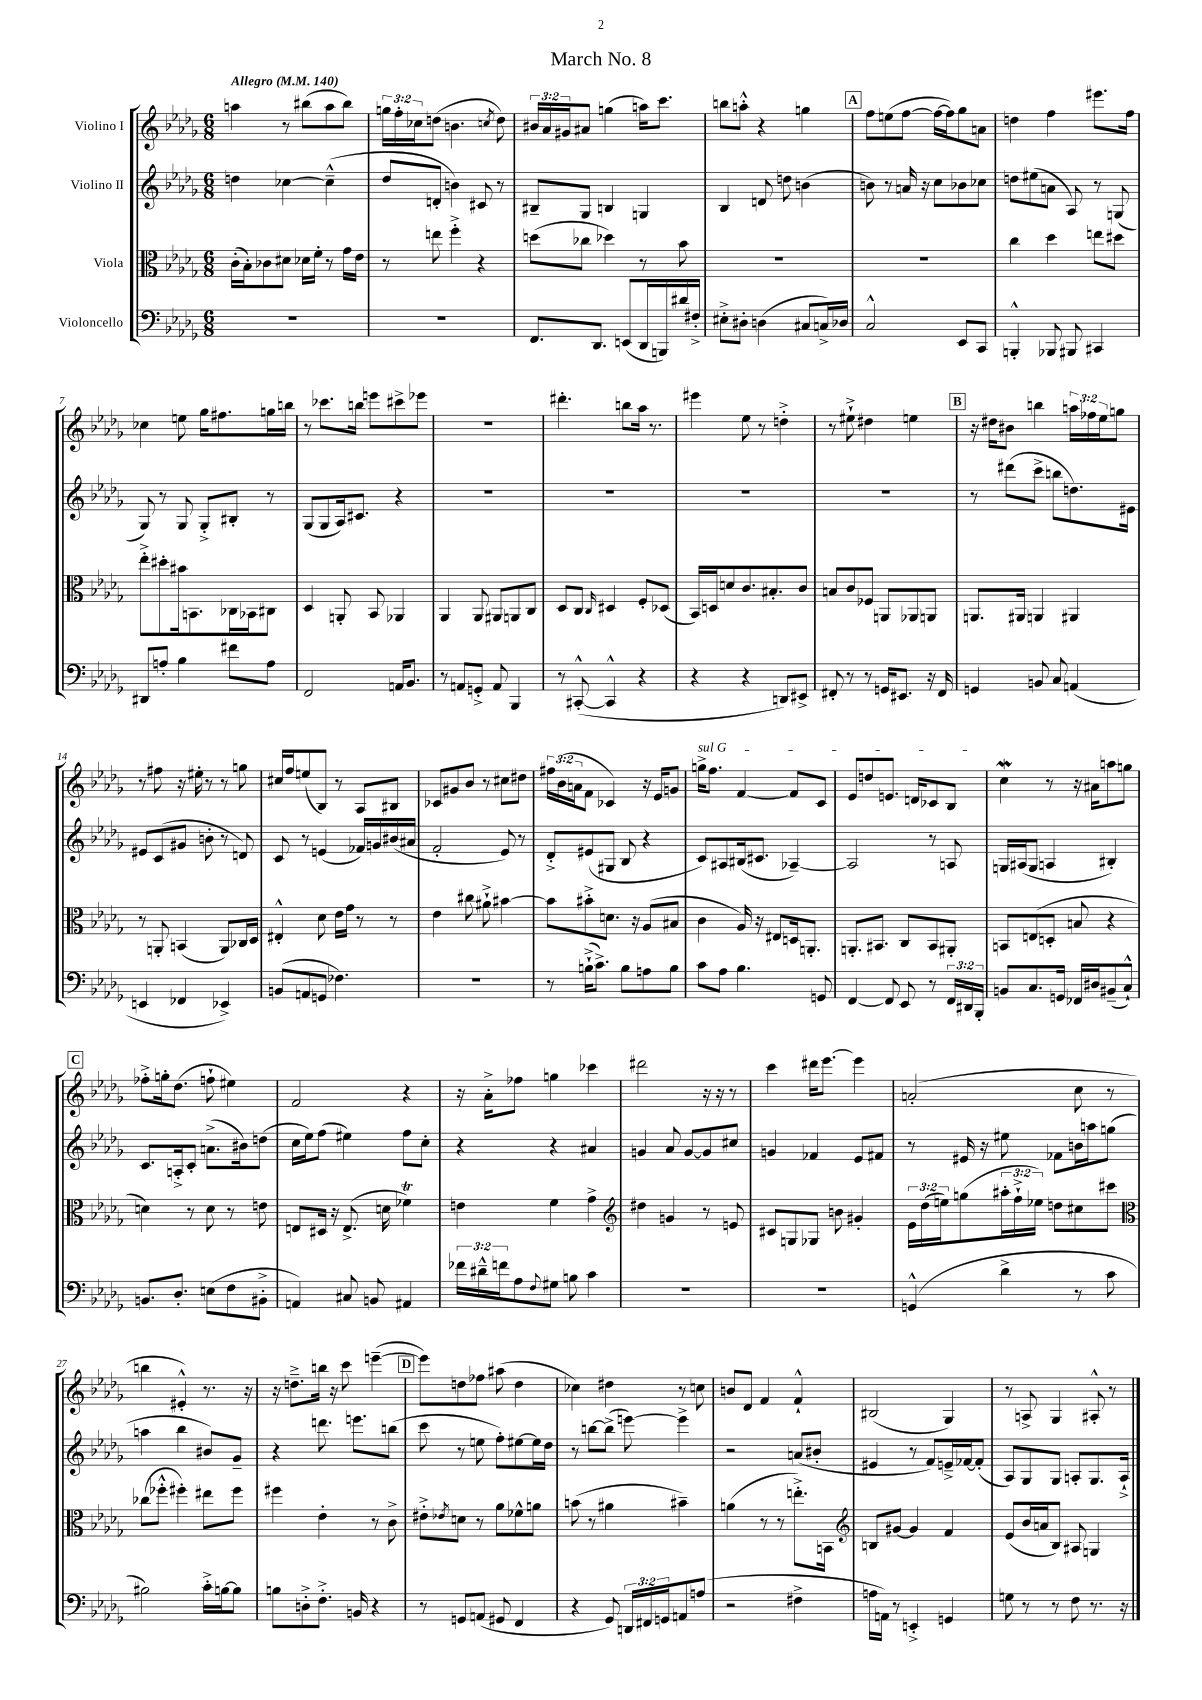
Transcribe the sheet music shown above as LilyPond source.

\header { title = "March No. 8" }
<<
\new StaffGroup <<
\new Staff = "s0" \with { instrumentName = "Violino I" } {
    \clef treble \key des \major \numericTimeSignature \time 6/8 \override Staff.TupletNumber.text = #tuplet-number::calc-fraction-text \tempo "Allegro" 4 = 140
    a''4 r8 bis''8( a''8 bis''8) |
    \tuplet 3/2 { g''16 f''16-. ces''16 } d''8( b'4. \acciaccatura { c''8 } d''8) |
    \tuplet 3/2 { bis'16 aes'16 gis'16 } ais'8 g''4( a''16) c'''8. |
    b''8 a''8-.-^ r4 g''4 |
    \mark \markup { \box "A" } f''8 e''8( f''8~ f''16~ f''16) ges''8 a'8 |
    d''4 f''4 eis'''8. f''16 |
    ces''4 e''8 ges''16 fis''8. g''16 b''16 |
    r8 ces'''8. b''16 e'''8 cis'''8-> ees'''8 |
    R2. |
    dis'''4.-. b''8 aes''16 r8. |
    eis'''4 ees''8 r8 d''4-.-> |
    r8 eis''8-!-> dis''4 e''4 |
    \mark \markup { \box "B" } r16 dis''16 bis'8 b''4 \tuplet 3/2 { a''16 fes''16 ees''16 } g''8 |
    r8 fis''8 r16 eis''16-. r8 r8 g''8 |
    cis''16 f''16 e''8( bes8) r8 aes8 bis8 |
    ces'8 gis'8 bes'8 r8 cis''8 dis''8 |
    \tuplet 3/2 { fis''16 bes'16( a'16 } f'8 ces'4) r16 ees'16 g'8 |
    \once \override TextSpanner.bound-details.left.text = \markup { \italic "sul G" } g''16->\startTextSpan f''8. f'4~ f'8 c'8 |
    ees'8 d''8 e'8. d'16 ces'8 bes8\stopTextSpan |
    c''4\mordent r8 r16 ais'16 a''8 g''8 |
    \mark \markup { \box "C" } fes''8-.-> g''16-. des''8.( f''8-! eis''4) |
    f'2 r4 |
    r16 aes'16-.-> fes''8 g''4 ces'''4 |
    dis'''2 r16 r16 r8 |
    c'''4 dis'''16 ees'''8.~ ees'''4 |
    a'2-.( c''8 r8 |
    b''4 eis'4-.-^) r8. r16 |
    r16 d''8.---> b''16 r16 c'''8 e'''4~--( |
    \mark \markup { \box "D" } e'''8) d''8 fes''8 ais''8( d''4 |
    ces''4) dis''4 r8 c''8 |
    b'8 des'8 f'4 f'4-!-^ |
    bis2( ges4) |
    r8 a8-> ges4 ais8-.-^ r8 \bar "|." |
}
\new Staff = "s1" \with { instrumentName = "Violino II" } {
    \clef treble \key des \major \numericTimeSignature \time 6/8
    d''4 ces''4~ ces''4---^( |
    des''8 d'8-. b'4) cis'8 r8 |
    bis8-- ges8 b4 g4 |
    bes4 d'8 d''8 b'4( |
    \mark \markup { \box "A" } b'8) r8 a'16 r16 c''8 bes'8 ces''8 |
    d''8 eis''8( a'8 aes8) r8 g8( |
    ges8) r8 ges8 ges8-.-> bis8-. r8 |
    ges8( ges8 aes16) cis'8. r4 |
    R2. |
    R2. |
    R2. |
    R2. |
    \mark \markup { \box "B" } r8 dis'''8( c'''8-> b''8 d''8.) eis'16 |
    eis'8 c'8( gis'8 b'8-. r8 d'8) |
    c'8 r8 e'4( fes'16) g'16 bis'16( ais'16 |
    f'2-. ees'8) r8 |
    des'8-.-> eis'8( gis8 bes8 r4 |
    c'8) ais8 bis16( cis'8. aes4~--) |
    aes2 r8 a8 |
    g16 ais16( g8 a4 bis4-.) |
    \mark \markup { \box "C" } c'8. a16-.-> c'8-. a'8.->( bis'16) d''8( |
    c''16 ees''16) f''8( eis''4) f''8 c''8-. |
    r4 r4 ais'4 |
    g'4 aes'8 g'8~ g'8 cis''8 |
    g'4 fes'4 ees'8 fis'8 |
    r8 eis'16 r16 eis''8 fes'8 b'16 a''16 g''8( |
    a''4 bes''4 bis'8) ges'8-- |
    r4 d'''8. e'''8. b''8( |
    \mark \markup { \box "D" } c'''8 r8 e''8 f''8-.) eis''8~ eis''16 des''16 |
    r8 b''8~ b''8->( e'''8~) e'''4-> |
    r2 a'8( bis'8-. |
    eis'4 r8 f'8) e'16---> fes'16~ fes'8-.( |
    aes8) ges8 ges8 a8-. ges8. a16-!-> \bar "|." |
}
\new Staff = "s2" \with { instrumentName = "Viola" } {
    \clef alto \key des \major \numericTimeSignature \time 6/8 \override Staff.TupletNumber.text = #tuplet-number::calc-fraction-text
    c'16-.( bes16-.) ces'8 dis'8 des'16 f'16-. r8 ges'16 ees'16 |
    r8 e''8 f''4-.-> r4 |
    d''8( ces''8 des''4) r8 bes'8 |
    R2. |
    \mark \markup { \box "A" } R2. |
    c''4 des''4 e''8 dis''8 |
    ees''8-.-> dis''8-. bis'16 b,8. ces16 bes,16 cis8 |
    des4 a,8-. bes,8 aes,4 |
    aes,4 aes,8 ais,8 a,8 c8 |
    des8 c8 \grace { c16 } dis4 f8-. des8( |
    bes,16) d16 d'8 c'8. bis8.-. c'8 |
    b8 c'8 fes8 a,8 aes,8 a,8 |
    \mark \markup { \box "B" } a,8. ais,16 a,4 ais,4 |
    r8 a,8-. b,4( a,8) ces16 des16 |
    eis4-.-^ des'8 ees'16 ges'16 r8 r8 |
    ees'4 cis''8 ais'8-!-> bis'4~ |
    bis'8 bis'8-.-> d'8. r16 aes8( bis8 |
    c'4 aes16) r16 eis8 d16 a,8.-. |
    a,8.-. bis,8. c8 bis,8 ais,8-. |
    b,8 e8( d8-. b8 r4 |
    \mark \markup { \box "C" } d'4) r8 d'8 r8 e'8 |
    e8 dis16 r16 e8.->( d'16 fes'4\trill) |
    e'4 f'4 ges'4-> |
    \clef treble dis''4 g'4 r8 e'8 |
    cis'8 g8 ges8 b'8 gis'4-. |
    \tuplet 3/2 { ees'16 des''16( e''16) } g''8( \tuplet 3/2 { ais''16-. f''16-!-> ees''16) } d''8 cis''8 cis'''8 |
    \clef alto ces''8( fes''8-.-^ fis''4-.) eis''8 fis''8 |
    fis''4 ees'4-. r8 c'8-> |
    \mark \markup { \box "D" } eis'8-.-> \acciaccatura { ees'8 } d'8 r8 aes'8 fes'8-^ a'8 |
    b'8( r8 ais'4 bis'4--) |
    a'4( r8 r8 e''8.-.->) b,16 |
    \clef treble b8 gis'8~ gis'4 f'4 |
    ees'8( bes'16 a'16 bes8) ais8 g4 \bar "|." |
}
\new Staff = "s3" \with { instrumentName = "Violoncello" } {
    \clef bass \key des \major \numericTimeSignature \time 6/8 \override Staff.TupletNumber.text = #tuplet-number::calc-fraction-text
    R2. |
    R2. |
    f,8. des,8. e,8( des,16 b,,16) dis'16 fis16-.-> |
    eis8-.-> dis8-. d4( cis8 c16->) des16 |
    \mark \markup { \box "A" } c2-^ ees,8 c,8 |
    b,,4-.-^ bes,,8 bis,,8 cis,4 |
    dis,8 a8-. bes4 fis'8 a8 |
    f,2 a,16 bes,8. |
    r8 a,8 g,8-.-> a,8 bes,,4 |
    r8 cis,8~-.-^( cis,4-^ r4 |
    r4 r4 d,8) eis,8-> |
    fis,8-. r8 r8 g,16 eis,8. r16 fis,16 |
    \mark \markup { \box "B" } g,4 b,8 c8 a,4( |
    e,4 fes,4 ees,4->) |
    b,8( a,8 g,8 fes4.) |
    R2. |
    r8 b16-!->( c'8.->) b8 a8 b8 |
    c'8 aes8 bes4. g,8 |
    f,4~ f,8 ees,8 r8 \tuplet 3/2 { f,16 dis,16 bes,,16-. } |
    b,8 c8. g,16 fes,16 dis16 bis,8--( c8-!-^) |
    \mark \markup { \box "C" } b,8. des8.-. e8( f8 bis,8-.-> |
    a,4) cis8 b,8 ais,4 |
    \tuplet 3/2 { fes'16 dis'16---^ f'16 } aes8 \appoggiatura { f8 } gis8 b8 c'4 |
    R2. |
    R2. |
    g,4-^( des'4-> r8 c'8 |
    bis2) c'16-.-> b16~ b8 |
    b8 d8-.-> f8.-.-> b,16 r4 |
    \mark \markup { \box "D" } r8 g,8 a,8( gis,8 f,4 |
    r4 ges,8) \tuplet 3/2 { d,16 fis,16 g,16 } a,8 a8( |
    r2 fis4-> |
    a16 a,16) r8 e,4-.-> g,4 |
    g8 r8 r8 f8 r8. r16 \bar "|." |
}
>>
>>
